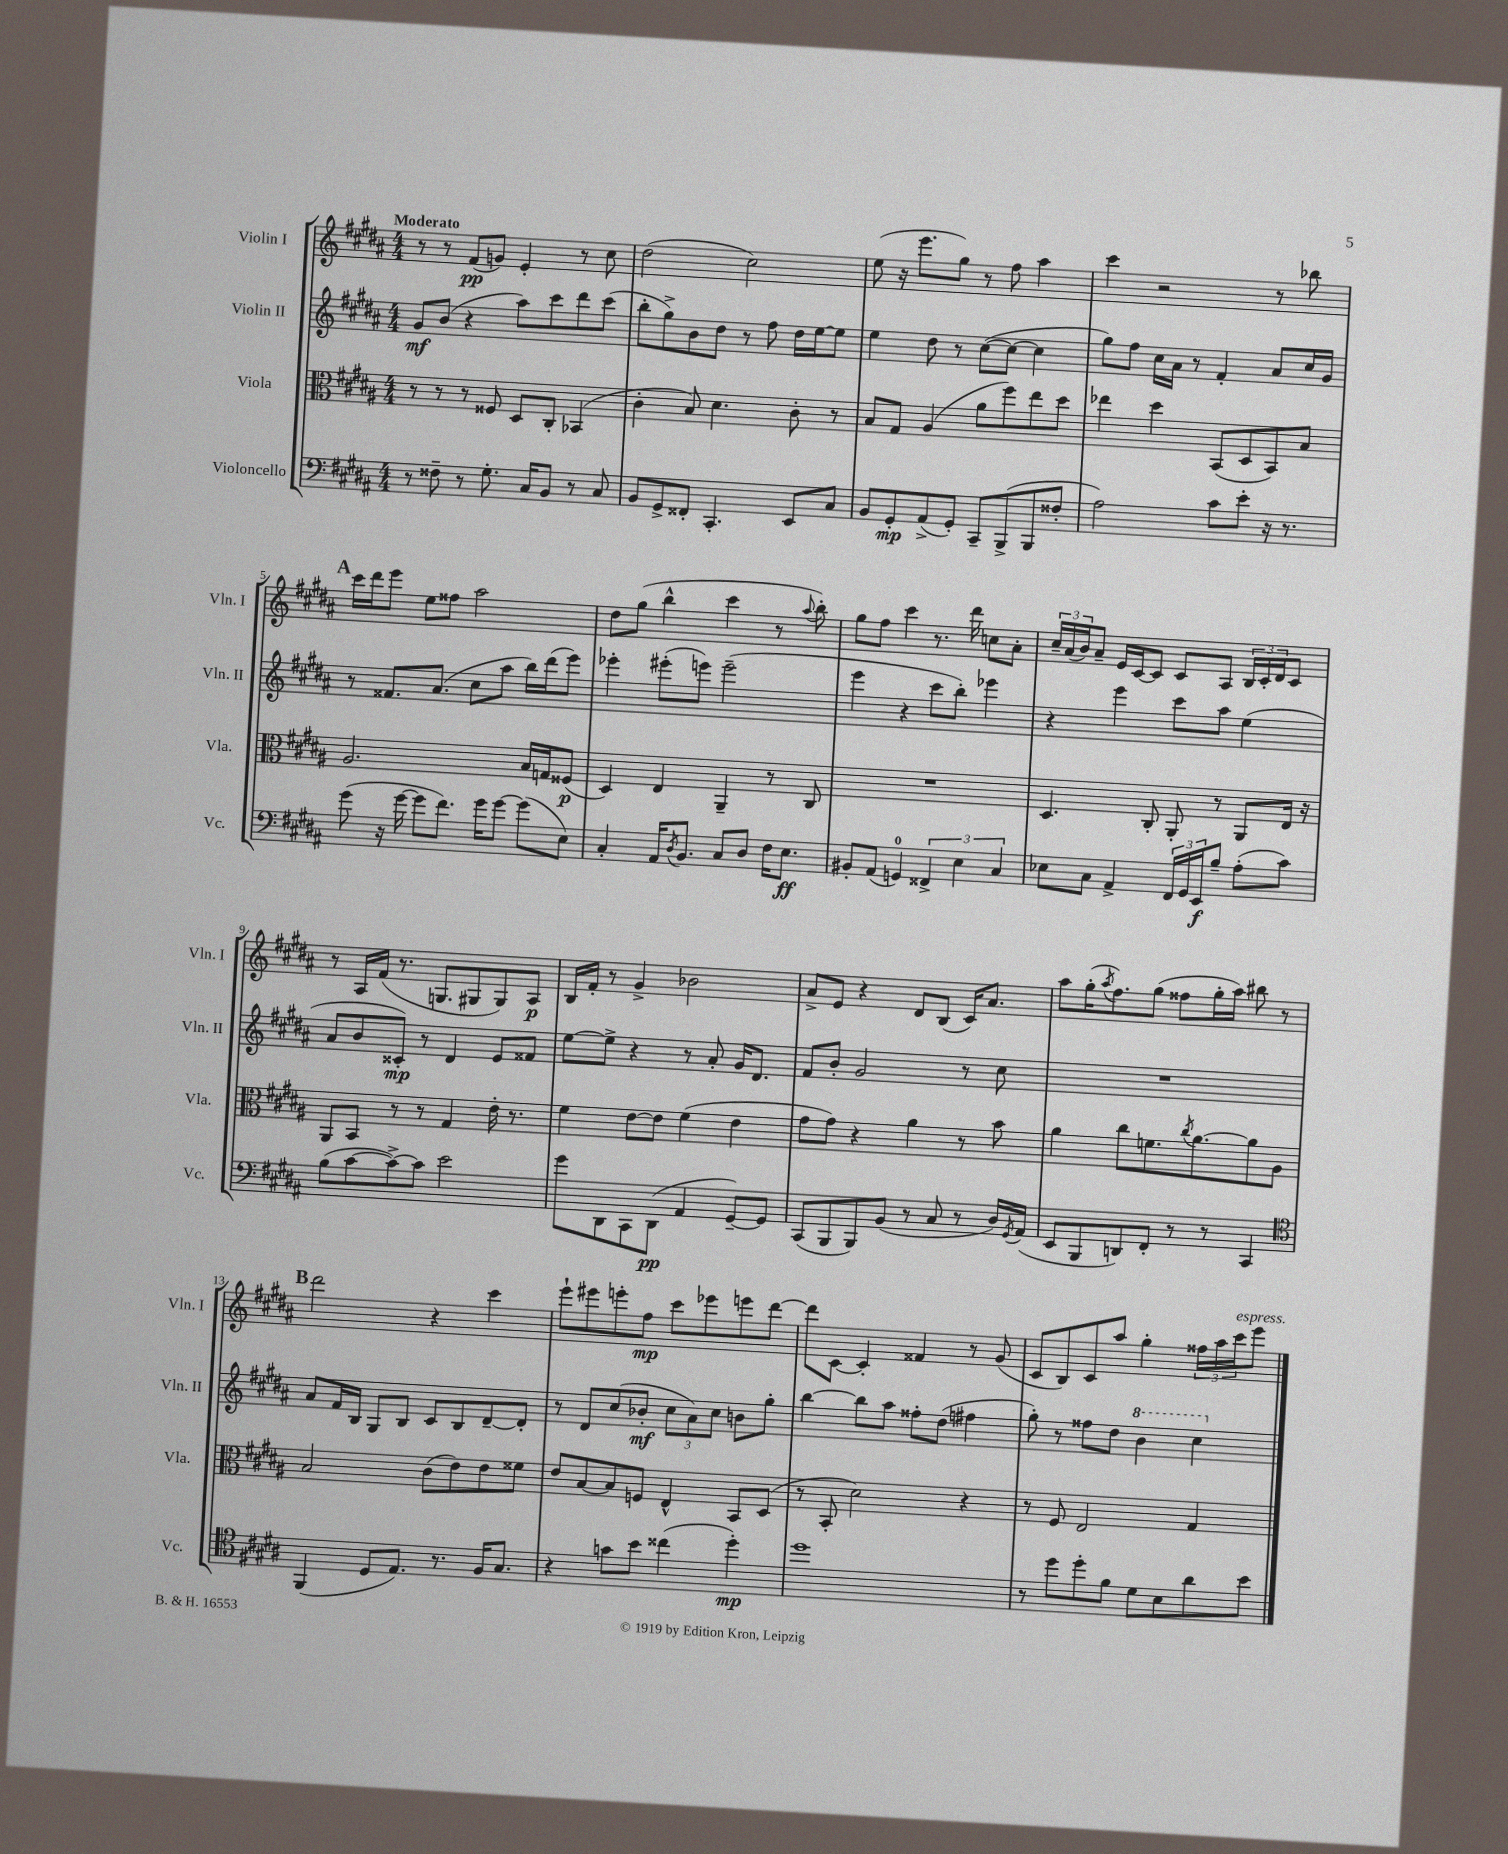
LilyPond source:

<<
\new StaffGroup <<
\new Staff = "s0" \with { instrumentName = "Violin I" shortInstrumentName = "Vln. I" } {
    \clef treble \key b \major \numericTimeSignature \time 4/4 \tempo "Moderato"
    r8 r8 fis'8\pp( g'8) e'4-. r8 cis''8 |
    dis''2( cis''2) |
    e''8( r16 e'''8. gis''8) r8 fis''8 ais''4 |
    cis'''4 r2 r8 bes''8 |
    \mark \markup { \bold "A" } cis'''16 dis'''16 e'''8 e''8 fisis''8 ais''2 |
    dis''8 gis''8( b''4-^ cis'''4 r8 \appoggiatura { ais''8 } b''8-.) |
    gis''8 fis''8 cis'''4 r8. dis'''16 c''8 ais'8-. |
    \tuplet 3/2 { cis''16-- ais'16( b'16) } ais'8-- e'16 cis'16~ cis'8 cis'8 ais8 \tuplet 3/2 { b16 cis'16-. dis'16 } cis'8 |
    r8 ais16 fis'16( r8. g8. gis8 gis8) ais8\p |
    b16 fis'16-. r8 gis'4-> bes'2 |
    ais'8-> e'8 r4 dis'8 b8( cis'16) ais'8. |
    ais''8 gis''16-.( \acciaccatura { ais''8 } fis''8.) gis''8( fisis''8 gis''16-. ais''16) bis''8 r8 |
    \mark \markup { \bold "B" } dis'''2 r4 cis'''4 |
    e'''8-! eis'''8 e'''8-. fis''8\mp cis'''8 ees'''8 e'''8 dis'''8~ |
    dis'''8 cis'8~ cis'4-. fisis'4 r8 gis'8( |
    cis'8 b8) cis'8 ais''8 gis''4-. \tuplet 3/2 { fisis''16 ais''16 cis'''16^\markup { \italic "espress." } } e'''8 \bar "|." |
}
\new Staff = "s1" \with { instrumentName = "Violin II" shortInstrumentName = "Vln. II" } {
    \clef treble \key b \major \numericTimeSignature \time 4/4
    gis'8\mf b'8( r4 ais''8) cis'''8 dis'''8 cis'''8( |
    b''8-. gis''8->) b'8 dis''8 r8 fis''8 dis''16 e''16~ e''8 |
    e''4 dis''8 r8 cis''8~( cis''8~ cis''4 |
    gis''8) fis''8 cis''16 ais'16 r8 fis'4-. ais'8 cis''16 gis'16 |
    \mark \markup { \bold "A" } r8 fisis'8. ais'8.( cis''8 ais''8 b''16) dis'''16( e'''8) |
    ees'''4-. eis'''8-.( e'''8) e'''2--( |
    e'''4 r4 cis'''8 b''8-.) ees'''4 |
    r4 e'''4 cis'''8 ais''8 e''4( |
    ais'8 b'8 cisis'8-.\mp) r8 dis'4 e'8 fisis'8 |
    e''8~ e''8-> r4 r8 ais'8-. gis'16 dis'8. |
    fis'8 b'8-. gis'2 r8 cis''8 |
    R1 |
    \mark \markup { \bold "B" } ais'8 fis'16 b16 gis8 b8 cis'8 b8 dis'8~-- dis'8-. |
    r8 dis'8 cis''8( bes'8-.\mf \tuplet 3/2 { cis''8 ais'8) cis''8 } b'8 gis''8-. |
    b''4~ b''8 ais''8 fisis''8-. dis''8( fis''4 |
    gis''8-.) r8 fisis''8 dis''8 \ottava #1 b''4 cis'''4 \ottava #0 \bar "|." |
}
\new Staff = "s2" \with { instrumentName = "Viola" shortInstrumentName = "Vla." } {
    \clef alto \key b \major \numericTimeSignature \time 4/4
    r8 r8 r8 fisis8 dis8 cis8-. bes,4( |
    cis'4-. b8) dis'4. cis'8-. r8 |
    b8 gis8 ais4( ais'8 fis''8) e''8 dis''8 |
    ees''4 dis''4 b,8( dis8 b,8) b8 |
    \mark \markup { \bold "A" } ais2. b16 g16 fisis8\p( |
    dis4) e4 ais,4-- r8 cis8 |
    R1 |
    dis4. cis8-. ais,8-. r8 ais,8 e16 r16 |
    ais,8 b,8 r8 r8 gis4 e'16-. r8. |
    fis'4 e'8~ e'8 fis'4( e'4 |
    gis'8 gis'8) r4 ais'4 r8 b'8 |
    ais'4 cis''8 f'8. \acciaccatura { cis''8 } ais'8.~ ais'8 ais8 |
    \mark \markup { \bold "B" } b2 cis'8( e'8) e'8 fisis'8 |
    e'8 b8~ b8 f8 e4-^ b,8 dis8( |
    r8 b,8-. dis'2) r4 |
    r8 fis8 e2 gis4 \bar "|." |
}
\new Staff = "s3" \with { instrumentName = "Violoncello" shortInstrumentName = "Vc." } {
    \clef bass \key b \major \numericTimeSignature \time 4/4
    r8 fisis8-- r8 gis8.-. cis16 b,8 r8 cis8 |
    b,8 gis,8-> fisis,8-. cis,4.-. e,8 cis8 |
    b,8 gis,8-.\mp ais,8->( gis,8-.) cis,8-- b,,8->( b,,8 fisis8-. |
    ais2) cis'8 e'8-. r16 r8. |
    \mark \markup { \bold "A" } gis'8( r16 gis'16~ gis'8 fis'8.) gis'16 gis'8~ gis'8( e8) |
    cis4-. ais,16 \acciaccatura { dis8 } b,8. cis8 dis8 fis16 e8.\ff |
    bis,8-. ais,8( g,4-0) \tuplet 3/2 { fisis,4-> e4 cis4 } |
    ees8 cis8 ais,4-> \tuplet 3/2 { fis,16 gis,16 e,16\f } b8-- ais8-.( cis'8) |
    b8( cis'8~ cis'8~->) cis'8 e'2 |
    gis'8 dis,8 cis,8 dis,8\pp( ais,4 gis,8~--) gis,8 |
    cis,8( b,,8 b,,8) b,8( r8 cis8 r8 dis16) \acciaccatura { gis,8 } ais,16( |
    e,8 b,,8 d,8) fis,8-. r8 r8 cis,4 |
    \mark \markup { \bold "B" } \clef tenor fis,4( dis8 e8.) r8. fis16 gis8. |
    r4 g'8 b'8 cisis''4( dis''4-.\mp) |
    dis''1 |
    r8 dis''8 dis''8-. fis'8 dis'8 b8 ais'8 b'8 \bar "|." |
}
>>
>>
